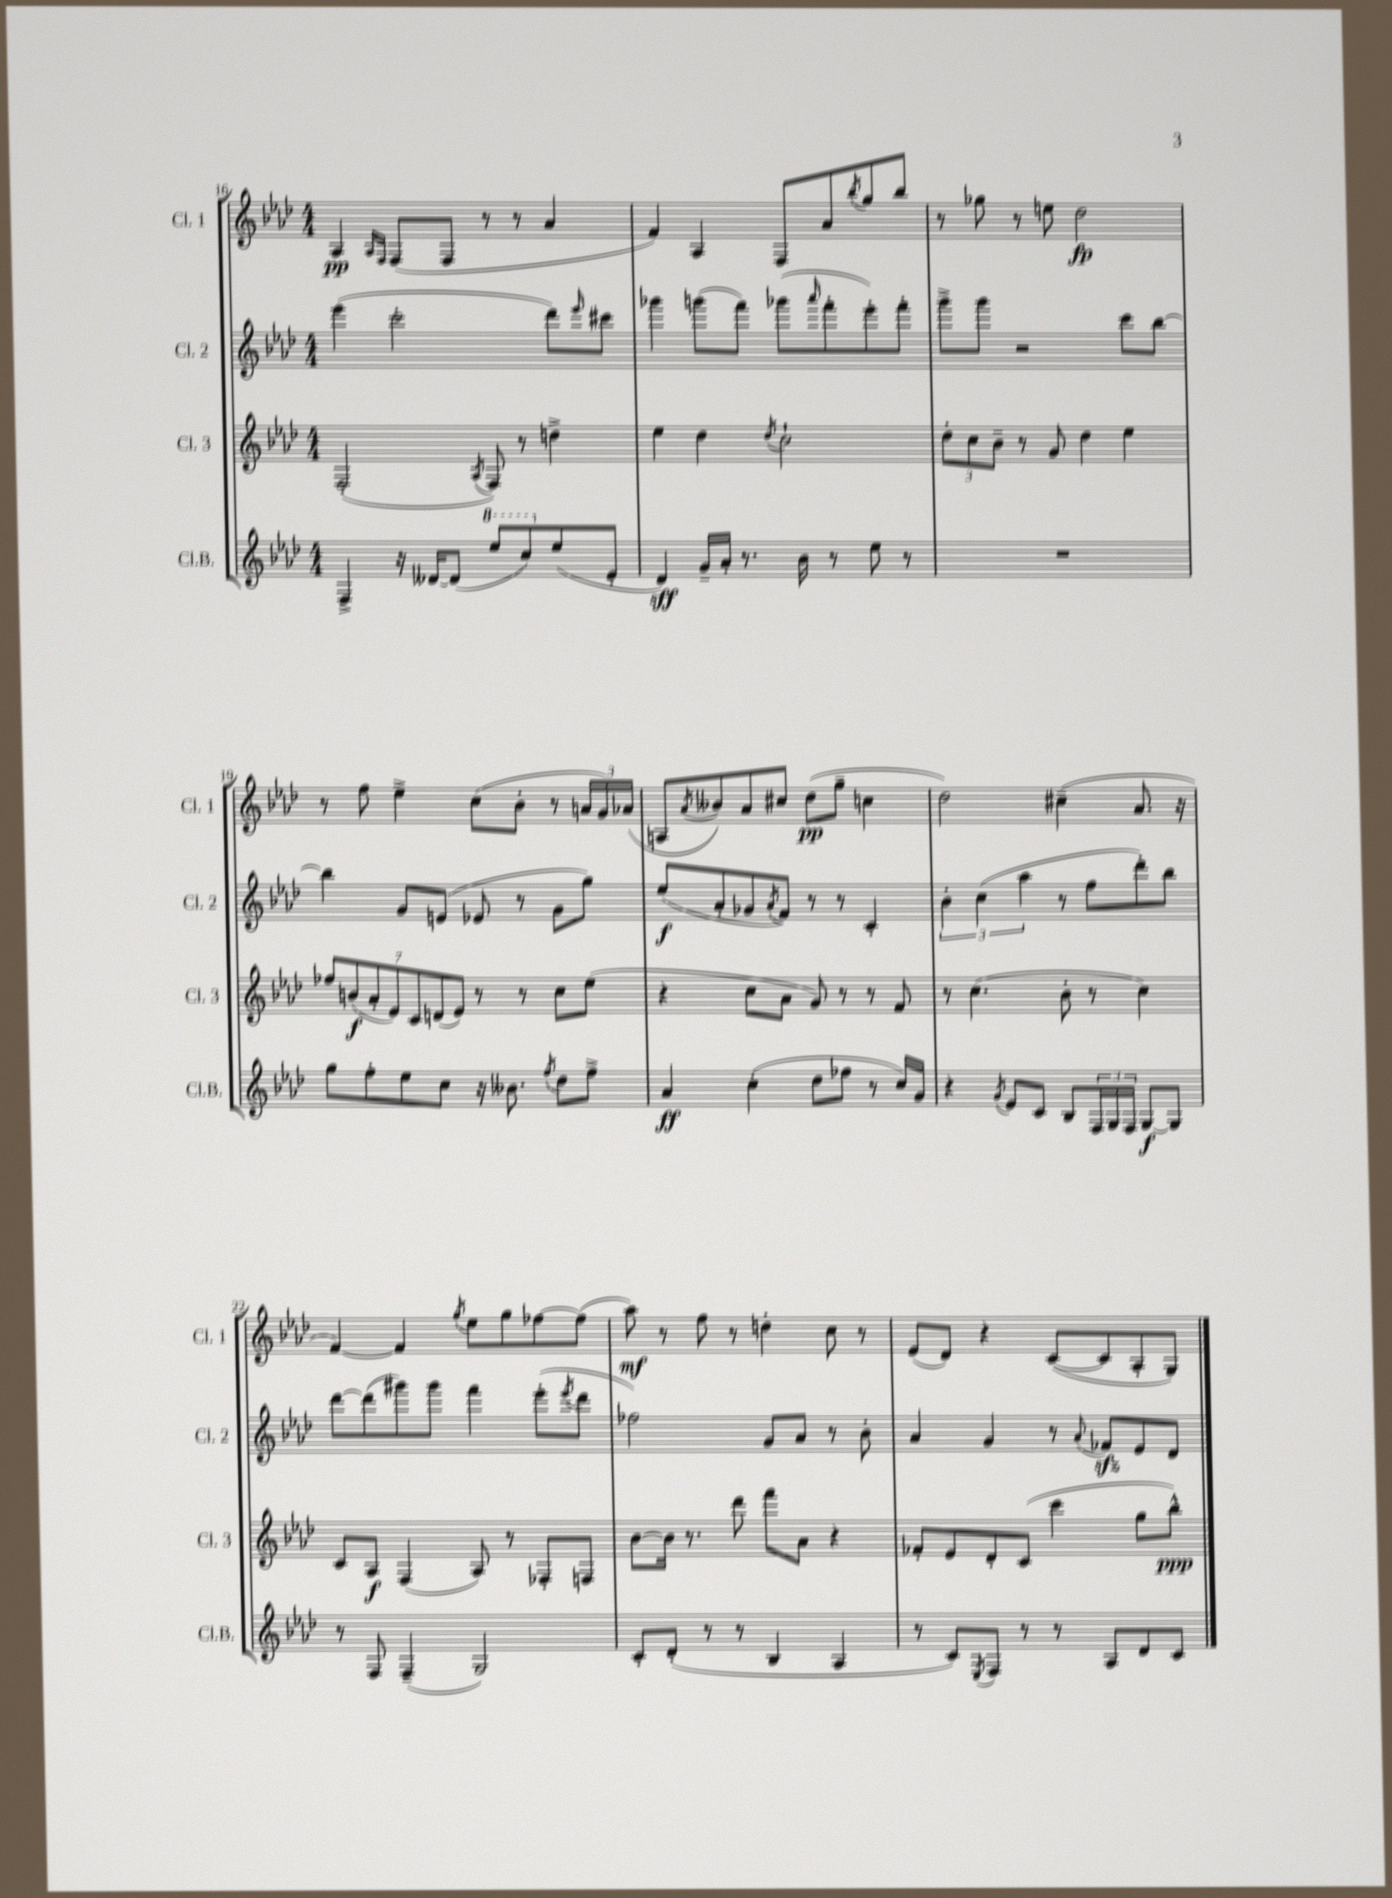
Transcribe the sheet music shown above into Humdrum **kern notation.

**kern	**kern	**kern	**kern
*staff4	*staff3	*staff2	*staff1
*clefG2	*clefG2	*clefG2	*clefG2
*k[b-e-a-d-]	*k[b-e-a-d-]	*k[b-e-a-d-]	*k[b-e-a-d-]
*M4/4	*M4/4	*M4/4	*M4/4
4F^/	(2F'/	(4eee-\	4A-/
.	.	.	16qqA-/LL
.	.	.	16qqF/JJ
16r	.	2ccc'\	(8F/L
[16d--/LK	.	.	.
(8d--/]J	.	.	8F/J
.	8qA-/	.	.
8eee-/L	8F/)	.	8r
8ccc/)	8r	.	8r
(8ee-/	4dd^\	8ddd-\L)	4a-/
.	.	16qqeee-/	.
8e-'/J	.	8ccc#\J	.
=	=	=	=
4d-/)	4ee-\	4ggg-\	4f/)
16g~/LL	4dd-\	(8ggg\L	4A-/
16a-'/JJ	.	.	.
8.r	.	8fff\J)	.
.	8qdd-/	.	.
.	2cc`\	(8ggg-\L	8F/L
16b-\	.	.	.
.	.	16qqaaa-/	.
8r	.	8fff'\	8a-/
.	.	.	8qbb-/
8ee-\	.	8eee-'\)	8gg/
8r	.	8fff'\J	8bb-/J
=	=	=	=
1r	12dd-'\L	8ggg^\L	8r
.	12cc\	.	.
.	.	8ggg\J	8gg-\
.	12b-~\J	.	.
.	8r	2r	8r
.	8g/	.	8ee\
.	4dd-\	.	2dd-\
.	4ee-\	8ccc\L	.
.	.	[8bb-\J	.
=	=	=	=
8gg\L	14ff-/L	4bb-\]	8r
.	(14b/	.	.
8ff'\	.	.	8ff\
.	14a-'/	.	.
.	14e-/)	.	.
8ee-\	.	8g/L	4ee-^\
.	14c/	.	.
.	(14d/	.	.
8cc\J	.	(8e/J	.
.	14e-/J)	.	.
16r	8r	8e-/	(8cc\L
8.b--\	.	.	.
.	8r	8r	8b-'\J
8qff/	.	.	.
8dd-\L	8cc\L	8g\L	8r
8ff^\J	(8ee-\J	8gg\J)	24a/LL
.	.	.	24g/)
.	.	.	(24a-/JJ
=	=	=	=
4a-/	4r	(8ee-/L	8A/L
.	.	.	8qa-/
.	.	8a-'/	8b--/)
(4cc'\	8cc\L	8g-/	8a-/
.	.	8qa-/	.
.	8a-\J	8f/J)	8cc#/J
8dd-\L	8g/)	8r	(8dd-\L
8ff-\J	8r	8r	8gg~\J
8r	8r	4c'/	4cc\
16cc/LL)	8f/	.	.
16g/JJ	.	.	.
=	=	=	=
4r	8r	6b-'\	2dd-\)
.	(4.cc\	.	.
.	.	(6cc\	.
8qg/	.	.	.
8e-/L	.	.	.
.	.	6aa-\	.
8c/J	.	.	.
8B-/L	8b-'\	8r	(4cc#~\
24F/L	8r	8ff\L	.
24G/	.	.	.
24F/JJ	.	.	.
[8G/L	4cc\)	8ddd-'\)	8.a-/
8G/]J	.	8bb-\J	.
.	.	.	16r
=	=	=	=
8r	8c/L	[8ddd-\L	[4f/)
8F/	8A-/J	(8ddd-\]	.
(4F~/	(4F/	8ggg#\)	4f/]
.	.	8ggg#\J	.
.	.	.	8qgg/
2G/)	8A-/)	4fff\	8ee-\L
.	8r	.	8gg\
.	8F-'/L	(8eee-'\L	[8ff-\
.	.	8qeee-/	.
.	8F/J	8ddd-\J	(8ff-\]J
=	=	=	=
8c'/L	[8b-\L	2ff-\)	8aa-\)
(8d-'/J	16b-\]Jk	.	8r
.	8.r	.	.
8r	.	.	8ff\
8r	8ddd-\	.	8r
4B-/	8fff\L	8g/L	4dd'\
.	8a-\J	8a-/J	.
4A-/	4r	8r	8cc\
.	.	8b-'\	8r
=	=	=	=
8r	8f-'/L	4a-/	(8e-/L
8c/L)	8e-/	.	8d-/J)
8qE-/	.	.	.
8F/J	8d-'/	4g/	4r
8r	(8c/J	.	.
8r	4ccc\	8r	([8c/L
.	.	8qqa-/	.
8A-/L	.	8f-/L	8c/]
8d-/	8gg\L	8e-/	8A-'/
8c/J	8bb-^^\J)	8d-/J	8G/J)
==	==	==	==
*-	*-	*-	*-
